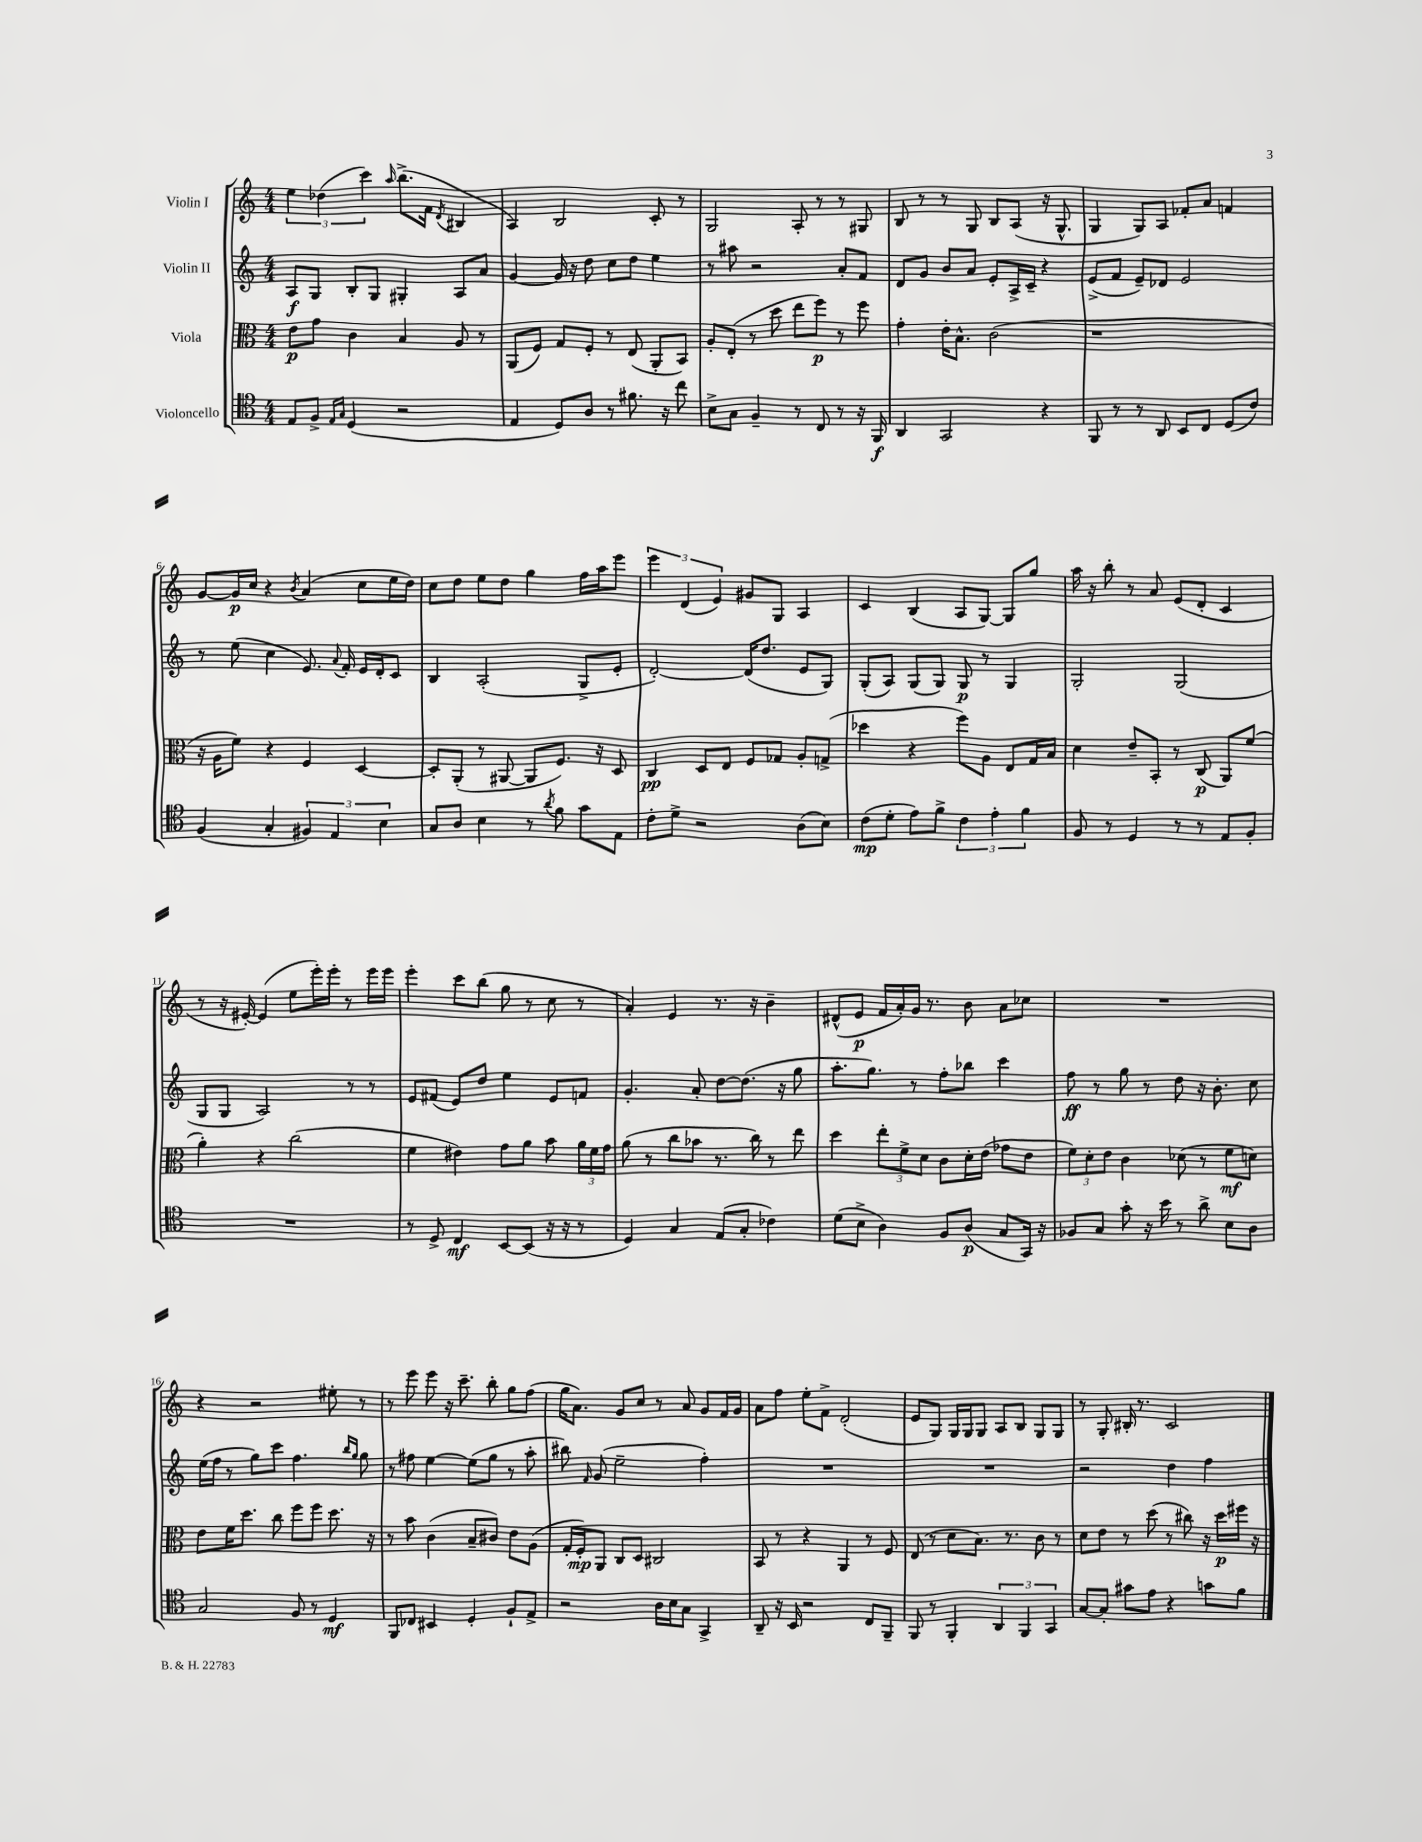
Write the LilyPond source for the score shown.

<<
\new StaffGroup <<
\new Staff = "s0" \with { instrumentName = "Violin I" } {
    \clef treble \key c \major \numericTimeSignature \time 4/4
    \autoBeamOff \tuplet 3/2 { e''4 des''4( c'''4) } \grace { a''16 } b''8.[->( f'16] \acciaccatura { d'8 } bis4 |
    a4) b2 c'8-. r8 |
    g2 a8-. r8 r8 gis8 |
    b8 r8 r8 g8 b8[ a8]( r16 g8.-^ |
    g4 g8[) a8] fes'8[-. a'8] f'4 |
    g'8[~ g'16\p c''16] r4 \acciaccatura { b'8 } a'4( c''8[ e''16 d''16]) |
    c''8[ d''8] e''8[ d''8] g''4 f''16[ a''16 e'''8] |
    \tuplet 3/2 { e'''4 d'4( e'4) } gis'8[ g8] a4 |
    c'4 b4( a8[ g8]~) g8[ g''8] |
    a''16 r16 b''8-. r8 a'8 e'8[( d'8]-. c'4 |
    r8 r16 eis'16~-.) eis'4( e''8[ e'''16-.) e'''16]-. r8 e'''16[ e'''16] |
    e'''4-. c'''8[ b''8]( g''8 r8 c''8 r8 |
    a'4-.) e'4 r8. r16 b'4-- |
    dis'8[-^( e'8]\p f'16[ a'16-.) g'16] r8. b'8 a'8[ ces''8] |
    R1 |
    r4 r2 eis''8-. r8 |
    r8 e'''8 e'''8 r16 c'''8.-- b''8-. g''8[ f''8]( |
    g''16[ a'8.]) g'8[ c''8] r8 a'8 g'8[ f'16 g'16] |
    a'8[ f''8] e''8[-. f'8]-> d'2-.( |
    e'8[ g8]) g16[ g16 g8] a8[ b8] g8[ g8] |
    r8 g8-. bis16-. r8. c'2 \bar "|." |
}
\new Staff = "s1" \with { instrumentName = "Violin II" } {
    \clef treble \key c \major \numericTimeSignature \time 4/4
    \autoBeamOff a8[\f g8] b8[-. g8] gis4-. a8[ a'8] |
    g'4~ g'16 r16 d''8 c''8[ d''8] e''4 |
    r8 ais''8 r2 a'8[-. f'8] |
    d'8[ g'8] b'8[ a'8] e'8[-. a16-> c'16]-- r4 |
    e'8[->( f'8] e'8[--) des'8] e'2 |
    r8 e''8( c''4 e'8.) \appoggiatura { a'8 } f'16-. e'16[ d'16-. c'8] |
    b4 a2-.( g8[-> e'8]-. |
    d'2~-.) d'16[( d''8.] e'8[ g8]) |
    g8[-.( a8]) g8[( g8]) g8\p r8 g4 |
    g2-. g2( |
    g8[ g8] a2) r8 r8 |
    e'8[ fis'8]( e'8[) d''8] e''4 e'8[ f'8] |
    g'4.-. a'8-. d''8[~ d''8.]( r16 g''8 |
    a''8.[-. g''8.]) r8 f''8[-. bes''8] c'''4 |
    f''8\ff r8 g''8 r8 d''8 r16 b'8.-. c''8 |
    e''16[( f''16] r8 g''8[) c'''8] f''4. \grace { b''16[ g''16] } g''8 |
    r8 fis''8 e''4~ e''8[( g''8] r8 a''8-. |
    bis''8) \grace { f'16 } g'8( e''2-- f''4-.) |
    R1 |
    R1 |
    r2 d''4 f''4 \bar "|." |
}
\new Staff = "s2" \with { instrumentName = "Viola" } {
    \clef alto \key c \major \numericTimeSignature \time 4/4
    \autoBeamOff e'8[\p g'8] c'4 b4 a8 r8 |
    a,8[( f8]) g8[ f8]-. r8 e8( a,8[-. b,8]) |
    a8[-. e8]-.( r8 d''8 e''8[ f''8]\p) r8 f''8 |
    g'4-. e'16[-. b8.]-^ c'2( |
    r1 |
    r16 a16[ f'8]) r4 f4 d4~ |
    d8[-. a,8]-.( r8 ais,8~ ais,8[ f8.]) r16 d8 |
    c4\pp d8[ e8] f8[ ges8] a8[-. g8]->( |
    des''4 r4 f''8[) a8] e8[ g16 b16] |
    d'4 e'8[-- b,8]-. r8 c8\p( a,8[) f'8]( |
    a'4-.) r4 c''2( |
    f'4 eis'4) g'8[ a'8] b'8 \tuplet 3/2 { a'16[ f'16 g'16] } |
    a'8( r8 c''8[ bes'8] r8. c''16) r8 e''8 |
    d''4 \tuplet 3/2 { e''8[-. f'8-> d'8] } c'8[ d'16-. e'16]( ges'8[ e'8] |
    \tuplet 3/2 { f'8[) d'8-. e'8] } c'4 des'8( r8 f'8[\mf d'8]) |
    e'8[ f'16 d''8.] c''8 f''8[ f''8] d''8. r16 |
    r8 b'8 c'4( b8[-- cis'8]) e'8[ a8]( |
    g16[-. f16-.\mp) a,8] c8[ d8] cis2 |
    b,8 r8 r4 a,4 r8 f8 |
    e8( r8 d'8[ b8.]) r8. c'8 r8 |
    d'8[ e'8] r8 d''8( r8 cis''8) r16 d''16[\p fis''16] r16 \bar "|." |
}
\new Staff = "s3" \with { instrumentName = "Violoncello" } {
    \clef tenor \key c \major \numericTimeSignature \time 4/4
    \autoBeamOff e8[ f8]-> \grace { e16[ g16] } d4( r2 |
    e4 d8[) a8] r8 fis'8. r16 c''8 |
    b8[-> g8] f4-- r8 c8 r8 r16 f,16\f |
    a,4 g,2 r4 |
    f,8 r8 r8 a,8 b,8[ c8] d8[( c'8]) |
    f4( g4-. \tuplet 3/2 { fis4) e4 b4 } |
    g8[ a8] b4 r8 \acciaccatura { a'8 } f'8 g'8[ e8] |
    c'8[-. d'8]-> r2 a8[( b8]) |
    c'8[\mp( d'8]-. e'8[) f'8]-> \tuplet 3/2 { c'4 e'4-. f'4 } |
    f8 r8 d4 r8 r8 e8[ f8]-. |
    R1 |
    r8 d8-> c4\mf b,8[~ b,8]( r16 r16 r8 |
    d4) g4 e8[( g8]-. ces'4) |
    d'8[( b8]-> a4) f8[ a8]\p( g8[ g,16]) r16 |
    fes8[ g8] g'8-. r16 b'16 r8 a'8-> b8[ a8] |
    g2 f8 r8 d4\mf |
    f,8[ ces8] bis,4 d4-. f8[-! e8]-> |
    r2 a16[ b16 g8] g,4-> |
    a,8-- r16 b,16 r2 c8[ f,8]-- |
    f,8 r8 f,4-. \tuplet 3/2 { a,4 f,4 g,4 } |
    g8[~ g8]-. gis'8[ e'8] r4 g'8[ f'8] \bar "|." |
}
>>
>>
